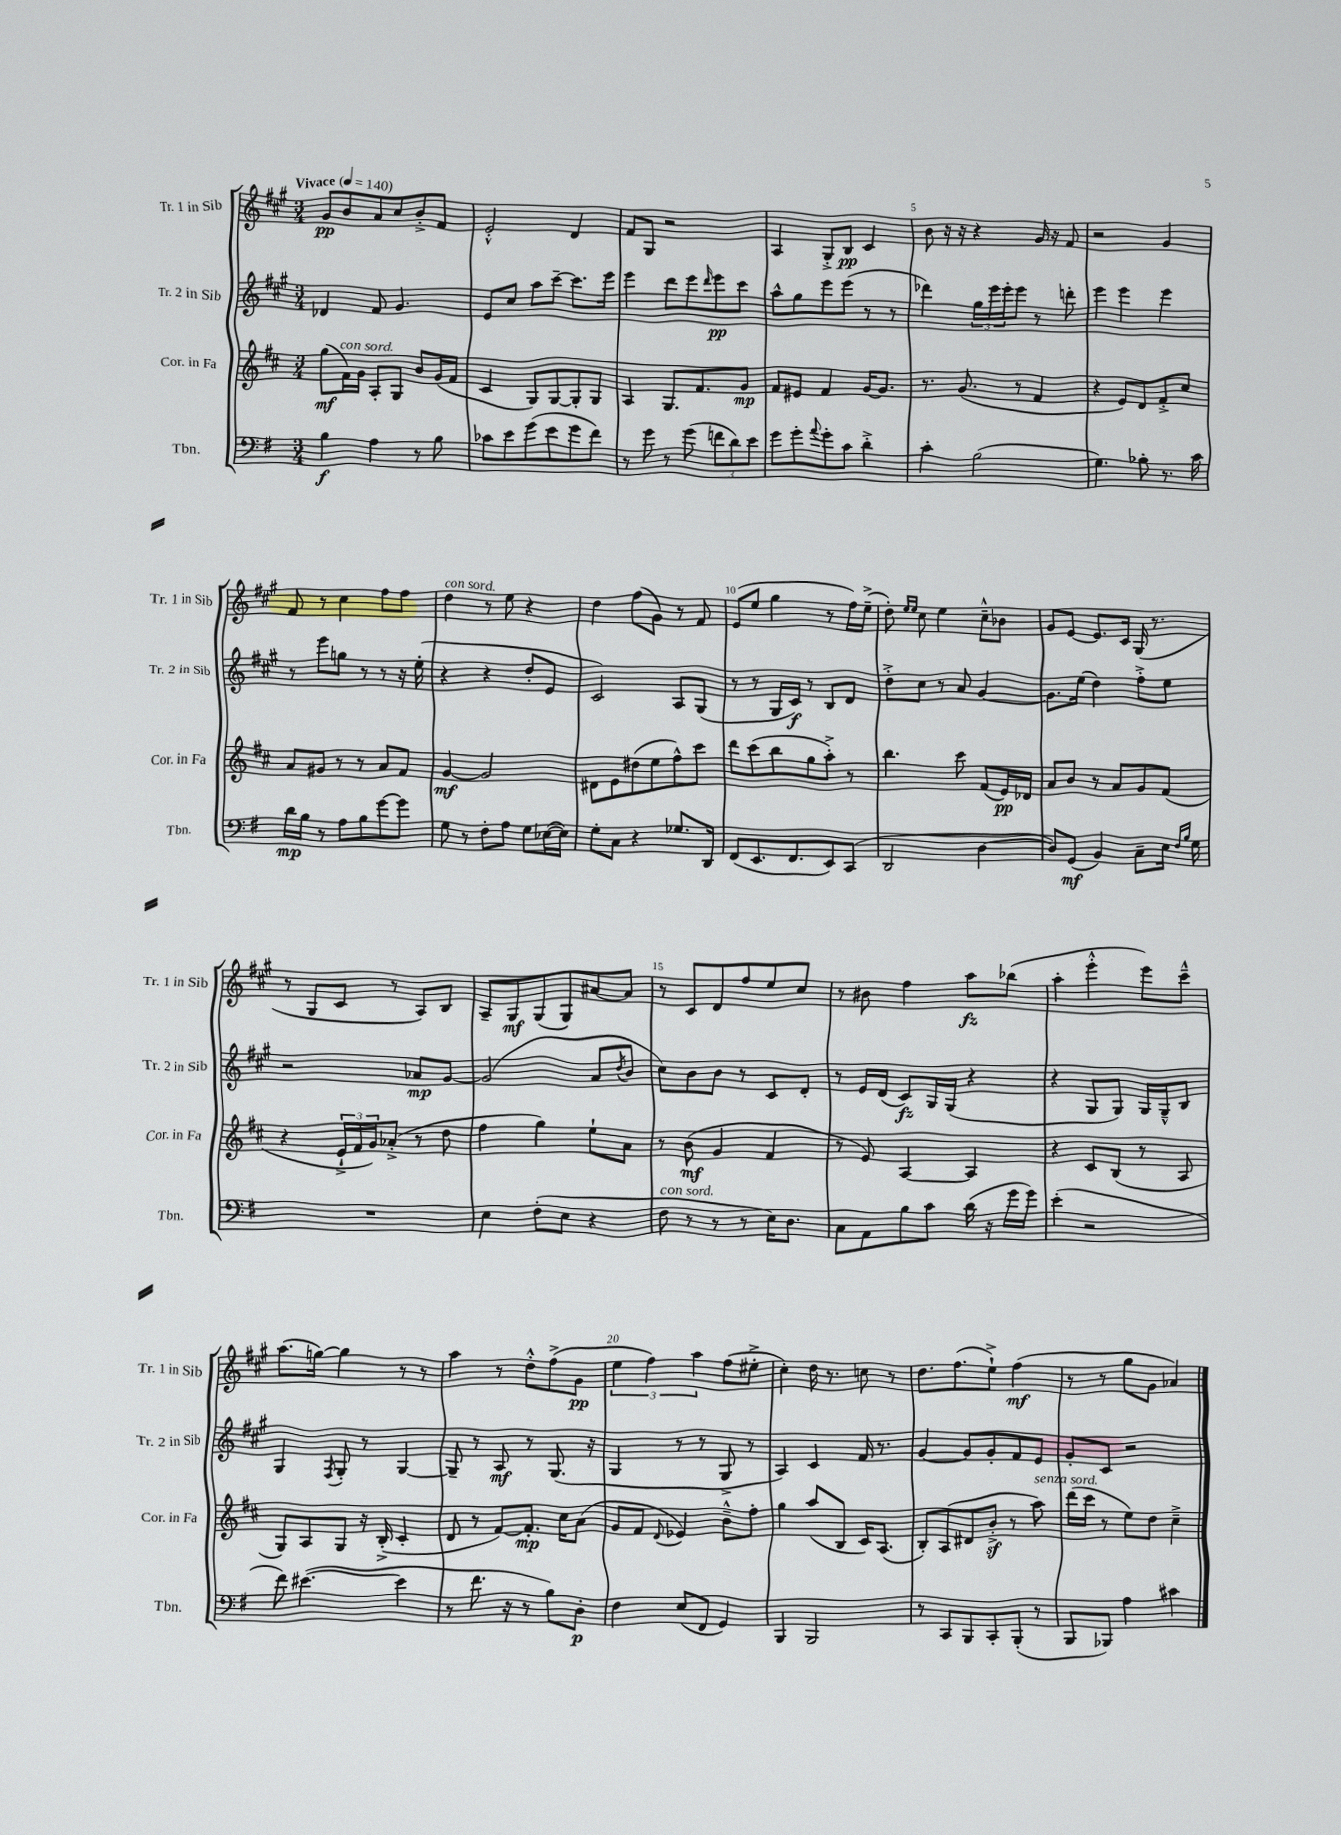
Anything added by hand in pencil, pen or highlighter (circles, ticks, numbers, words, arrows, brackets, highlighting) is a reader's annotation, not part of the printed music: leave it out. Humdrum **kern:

**kern	**kern	**kern	**kern
*staff4	*staff3	*staff2	*staff1
*clefF4	*clefG2	*clefG2	*clefG2
*k[f#]	*k[f#c#]	*k[f#c#g#]	*k[f#c#g#]
*M3/4	*M3/4	*M3/4	*M3/4
*MM140	*MM140	*MM140	*MM140
4B	(8gg	4d-	8g#
.	16f#)	.	8b
.	16g	.	.
4A	8A'	8f#	8a
.	8G	4.g#	8cc#
8r	8b	.	8b'^
8B	(16g	.	8f#
.	16f#	.	.
=	=	=	=
8c-	4c#	8e	2e'^^
8e	.	8cc#	.
(8g	8G)	8aa	.
8e	[8G	[8ccc#~	.
8g	8G']	8.ccc#]	4d
8f#)	8G	.	.
.	.	16eee	.
=	=	=	=
8r	4A	4eee	8f#
8g	.	.	8G#
8r	8.G	8ddd	2r
(8g	.	8eee	.
.	8.f#	.	.
.	.	16qqddd	.
12f	.	8eee	.
12d)	.	.	.
.	8g	8ccc#	.
12e	.	.	.
=	=	=	=
8g	8f#	8aa^^	4A
8g'	8e#	8gg#	.
8qqa	.	.	.
8g'	4f#	8eee	8G#'^
8c	.	(8eee	8B
4d'^	[16g	8r	4c#
.	8.g]	.	.
.	.	8r	.
=	=	=	=
4c'	8.r	4ddd-)	8b
.	.	.	16r
.	(8.g	.	16r
(2B	.	24gg#	4r
.	.	24eee	.
.	.	24eee'	.
.	8r	8eee	.
.	4f#	8r	16g#
.	.	.	16r
.	.	8ddd'	8f#
=	=	=	=
4.G)	4r	4eee	2r
.	8e)	4eee	.
8B-'	8d	.	.
8.r	8f#'^	4eee	4g#
.	8cc#	.	.
16c	.	.	.
=	=	=	=
16d	8a	8r	8f#
16B	.	.	.
8r	8g#	8eee	8r
8A	8r	8gg	4cc#
8B	8r	8r	.
[8g	8a	8r	8ff#
8g]	8f#	16r	8ff#
.	.	(16ee'	.
=	=	=	=
8G	[4g	4r	4dd
8r	.	.	.
8F#'	2g]	4r	8r
8A	.	.	8ee
8G	.	8dd'	4r
([16E-	.	8e	.
16E-])	.	.	.
=	=	=	=
8G'	8d#	2c#)	4dd
8C	8e	.	.
4r	(8dd#	.	(8ff#
.	8ee	.	8g#)
8.G-	8ff#^^)	8A	8r
.	8ccc#	(8G#	8f#
16DD	.	.	.
=	=	=	=
(8FF#	8ddd	8r	(8e
8.EE	(8ccc#	8r	8ee
.	8bb	16G#	4gg#
8.FF#	.	16c#)	.
.	8gg	8r	.
8EE)	8aa'^)	8B	8r
(8CC	8r	8d	16ff#)
.	.	.	(16ee~^
=	=	=	=
2DD	4.bb	8dd'^	8dd')
.	.	.	16qqee
.	.	.	16qqee
.	.	8cc#	8cc#
.	.	8r	4ee
.	8ccc#	8a	.
[4D	(8f#	[4g#	8cc#~^^
.	16e)	.	8b-
.	16d-	.	.
=	=	=	=
8D])	8a	8.g#]	8g#
(8GG	8b	.	[8e
.	.	(16ee	.
4BB)	8r	4dd)	8.e]
.	8a	.	.
.	.	.	16c#
8C~	8g	8ff#'^	(16G#
.	.	.	8.r
16E	(8f#	8ee	.
16qqF#	.	.	.
16qqB	.	.	.
16G	.	.	.
=	=	=	=
2.r	4r	2r	8r
.	.	.	8G#
.	24e`^	.	8c#
.	24f#	.	.
.	24g)	.	.
.	(8a-'^	.	8r
.	8r	8a-	8A)
.	8dd	[8g#	8B
=	=	=	=
4E	4ff#	(2g#]	8A~
.	.	.	8G#
(8F#'	4gg)	.	(8G#
8E	.	.	8G#)
4r	8ee`	8a	[8a#
.	.	8qdd	.
.	8a	8b	8a#]
=	=	=	=
8F#	8r	8cc#)	8r
8r	(8b	8b	8c#
8r	4g	8b	8d
8r	.	8r	8ff#
16E)	4f#	8c#	8ee
8.D	.	.	.
.	.	8d'	8cc#
=	=	=	=
8C	8r	8r	8r
8AA	8e)	16e	8b#
.	.	(16d	.
8B	[4A	8c#)	4ff#
8c	.	16G#	.
.	.	(16G#	.
(16d	4A]	4r	8aa
16r	.	.	.
16g	.	.	(8bb-
16g)	.	.	.
=	=	=	=
(4e'	4r	4r	4aa'
2r	8c#	8G#	4eee'^^
.	(8B	8G#)	.
.	8r	16G#	8eee)
.	.	16G#~^^	.
.	8A	8B	8ccc#~^^
=	=	=	=
8f#)	8G)	4G#	(8.aa
([4.e#	8A	.	.
.	.	.	[16gg)
.	.	8qF#	.
.	8G	8G#'	4gg]
.	16r	8r	.
.	(16B'^	.	.
4e#]	4c#'	[4G#	8r
.	.	.	8r
=	=	=	=
8r	8d	8G#~]	4aa
8.f#	8r	8r	.
.	[8f#)	8A	8r
16r	.	.	.
8r	8.f#']	8r	8dd'^^
8B)	.	(8.G#	(8ff#^
.	16cc#	.	.
8D'	(8a	.	8g#
.	.	16r	.
=	=	=	=
4F#	8g	4G#	6ee
.	8f#	.	.
.	.	.	6ff#)
.	8qqd	.	.
(8E	4e-)	8r	.
.	.	.	6aa
8FF#	.	8r	.
4GG)	8b~^^	8G#^	(8ff#
.	8ff#'	8r	8ee#'^
=	=	=	=
4BBB	4gg	4A)	4cc#')
2BBB	(8aa	4c#	16dd
.	.	.	8.r
.	8B	.	.
.	16c#)	16f#	8cc
.	(8.A	8.r	.
.	.	.	8r
=	=	=	=
8r	8B')	[4g#	8.dd
8CC	(8A	.	.
.	.	.	(8.ff#
8BBB	8d#	8g#]	.
8CC'	8b'^	8g#'	8ee`^)
(8BBB'	8r	8f#	(4ff#
8r	8aa)	8e	.
=	=	=	=
8BBB	(16ddd	8g#'	8r
.	16ccc#	.	.
8BBB-)	8r	8c#	8r
4A	8ee)	2r	8gg#
.	8dd	.	8g#
4c#	4cc#~^	.	4a-)
==	==	==	==
*-	*-	*-	*-
